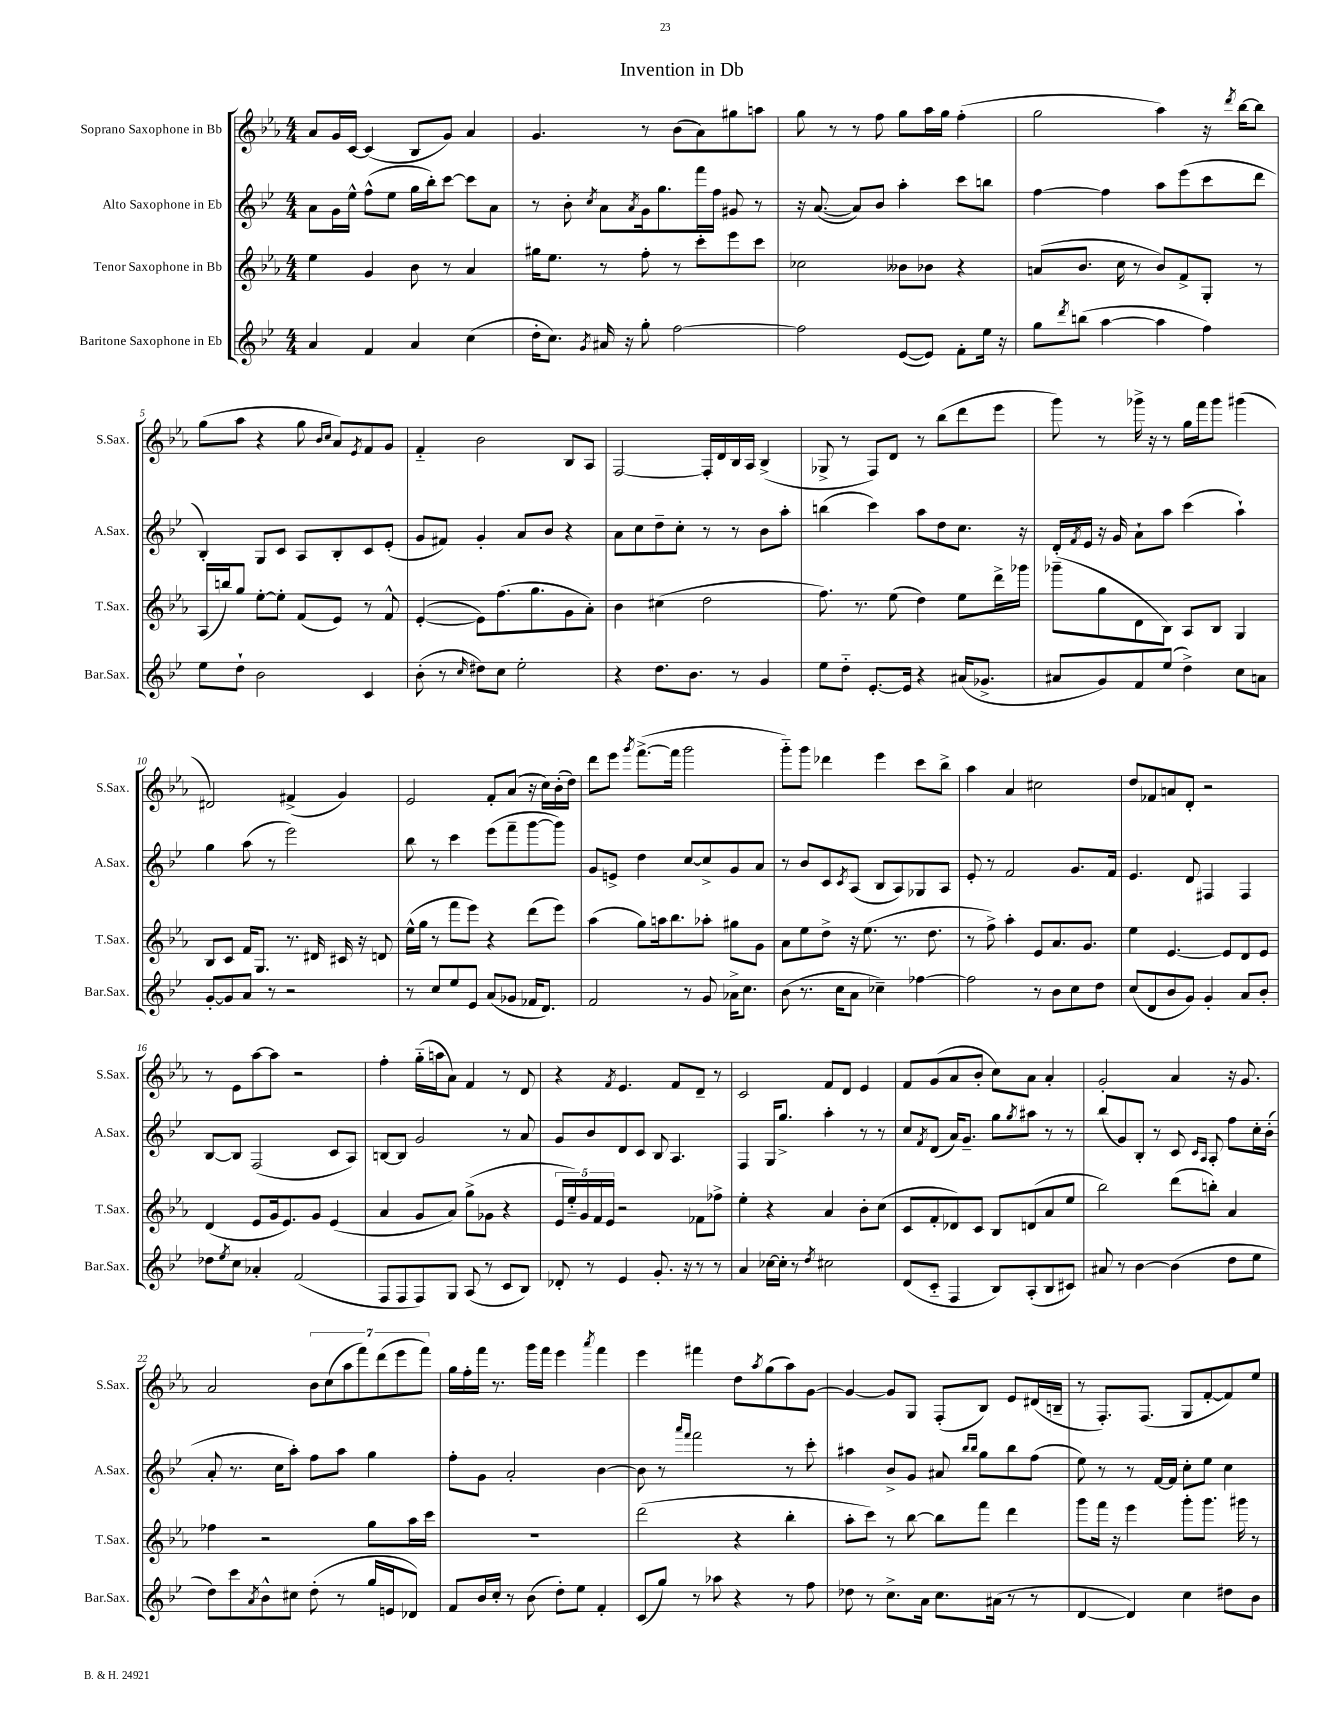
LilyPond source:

\header { title = "Invention in Db" }
<<
\new StaffGroup <<
\new Staff = "s0" \with { instrumentName = "Soprano Saxophone in Bb" shortInstrumentName = "S.Sax." } {
    \clef treble \key ees \major \numericTimeSignature \time 4/4
    aes'8 g'16 c'16~ c'4( bes8 g'8) aes'4 |
    g'4. r8 bes'8( aes'8) gis''8 a''8 |
    g''8 r8 r8 f''8 g''8 aes''16 g''16 f''4-.( |
    g''2 aes''4) r16 \acciaccatura { d'''8 } bes''16~ bes''8 |
    g''8( aes''8 r4 g''8 \grace { bes'16 c''16 } aes'8) \acciaccatura { ees'8 } f'8 g'8 |
    f'4-_ bes'2 bes8 aes8 |
    f2~ f16-. d'16 bes16 aes16 bes4->( |
    ges8-> r8 f8) d'8 r8 bes''8( d'''8 ees'''8 |
    g'''8) r8 ges'''16-> r16 r8 g''16 f'''16 ges'''8 gis'''4( |
    dis'2) fis'4->( g'4) |
    ees'2 f'8-. aes'8( r16 c''16) bes'16-.( d''16) |
    d'''8 ees'''8 \acciaccatura { g'''8 } f'''8.~->( f'''16 g'''2 |
    g'''8-_) g'''8 des'''4 ees'''4 c'''8 bes''8-> |
    aes''4 aes'4 cis''2 |
    d''8 fes'8 a'8 d'8-. r2 |
    r8 ees'8 aes''8~ aes''8 r2 |
    f''4-. g''16-_( a''16 aes'8) f'4 r8 d'8 |
    r4 \acciaccatura { f'8 } ees'4. f'8 d'8-- r8 |
    c'2 f'8 d'8 ees'4 |
    f'8 g'8( aes'8 bes'8-. c''8) aes'8 aes'4-. |
    g'2-. aes'4 r16 g'8. |
    aes'2 \tuplet 7/4 { bes'8 c''8( aes''8 f'''8) d'''8( ees'''8 f'''8) } |
    g''16 f''16-. f'''16 r8. g'''16 f'''16 ees'''4 \acciaccatura { aes'''8 } f'''4 |
    ees'''4 fis'''4 d''8 \acciaccatura { aes''8 } g''8( aes''8) g'8~ |
    g'4~ g'8 g8 f8-.( bes8) ees'8 dis'16( b16-- |
    r8 f8.-.) f8.( g8 f'8~-. f'8) ees''8 \bar "|." |
}
\new Staff = "s1" \with { instrumentName = "Alto Saxophone in Eb" shortInstrumentName = "A.Sax." } {
    \clef treble \key bes \major \numericTimeSignature \time 4/4
    a'8 g'16 ees''16-^ f''8-^( ees''8 g''16 bes''16-.) c'''8~ c'''8 a'8 |
    r8 bes'8-. \acciaccatura { c''8 } a'8 \acciaccatura { a'8 } g'16 g''8. f'''16 f''16 gis'8 r8 |
    r16 a'8.~( a'8) bes'8 a''4-. c'''8 b''8 |
    f''4~ f''4 a''8 ees'''8( c'''8 d'''8 |
    bes4-.) g8 c'8 a8 bes8-. c'8 ees'8-.( |
    g'8 fis'8) g'4-. a'8 bes'8 r4 |
    a'8 c''8 d''8-- c''8-. r8 r8 bes'8 a''8-. |
    b''4( c'''4) a''8 d''8 c''8. r16 |
    d'16-. \acciaccatura { f'8 } ees'16 r16 g'16 a'8-! a''8 c'''4( a''4-!) |
    g''4 a''8( r8 ees'''2) |
    bes''8 r8 c'''4 ees'''8( f'''8-- g'''8~ g'''8) |
    g'8 e'8-> d''4 c''8~ c''8-> g'8 a'8 |
    r8 bes'8 c'8 \acciaccatura { c'8 } a8( bes8 a8) ges8 a8 |
    ees'8-. r8 f'2 g'8. f'16 |
    ees'4. d'8 fis4 fis4 |
    bes8~ bes8 f2( c'8 a8) |
    b8~ b8 g'2 r8 a'8 |
    g'8 bes'8 d'8 c'8 bes8 a4. |
    f4 g16 g''8.-> a''4-. r8 r8 |
    c''8 \acciaccatura { f'8 } d'8( a'16) g'8.-- g''8 \acciaccatura { g''8 } ais''8 r8 r8 |
    bes''8( g'8) bes8-. r8 c'8 \grace { c'16 a16 } a8-. f''8 c''16-. bes'16-.( |
    a'8-. r8. c''16 a''8-.) f''8 a''8 g''4 |
    f''8-. g'8 a'2-. bes'4~ |
    bes'8 r8 \grace { a'''16 f'''16 } f'''2 r8 c'''8-. |
    ais''4 bes'8-> g'8 ais'8 \grace { bes''16 bes''16 } g''8 bes''8 f''8( |
    ees''8) r8 r8 f'16~ f'16 c''8-. ees''8 c''4 \bar "|." |
}
\new Staff = "s2" \with { instrumentName = "Tenor Saxophone in Bb" shortInstrumentName = "T.Sax." } {
    \clef treble \key ees \major \numericTimeSignature \time 4/4
    ees''4 g'4 bes'8 r8 aes'4 |
    gis''16 ees''8. r8 f''8-. r8 c'''8-. ees'''8 c'''8 |
    ces''2 beses'8 bes'8 r4 |
    a'8( bes'8. c''16 r8 bes'8) f'8-> g8-. r8 |
    aes16( b''16) g''8 ees''8~-. ees''8-. f'8( ees'8) r8 f'8-^ |
    ees'4~-.( ees'8) f''8.( g''8. g'8 aes'8-.) |
    bes'4 cis''4( d''2 |
    f''8.) r8. ees''8( d''4) ees''8 d'''16-> ges'''16 |
    ges'''8--( g''8 d'8 bes8) aes8 bes8 g4 |
    bes8 c'8 f'16 g8. r8. dis'16 cis'16 r16 d'8 |
    ees''16-^( g''16 r8 f'''8 ees'''8) r4 d'''8( ees'''8) |
    aes''4( g''8) a''16 bes''8. aes''8-. gis''8 g'8 |
    aes'8 ees''8 d''8-> r16 ees''8.( r8. d''8. |
    r8 f''8->) aes''4-. ees'8 aes'8. g'8. |
    ees''4 ees'4.~ ees'8 d'8 ees'8 |
    d'4( ees'8 g'16 ees'8.) g'8 ees'4( |
    aes'4 g'8 aes'8) g''8->( ges'8 r4 |
    \tuplet 5/4 { ees'16 ees''16-_) g'16 f'16 ees'16 } r2 fes'8 fes''8-> |
    ees''4-. r4 aes'4 bes'8-. c''8( |
    c'8 f'8-. des'8) c'8 bes8 d'8( aes'8 ees''8 |
    bes''2) d'''8( b''8-.) aes'4 |
    fes''4 r2 g''8 aes''16 c'''16 |
    R1 |
    d'''2( r4 bes''4-. |
    aes''8-. c'''8) r8 bes''8~ bes''8 f'''8 d'''4 |
    g'''8 f'''16 r16 ees'''4 g'''8-. g'''8. gis'''16 r8 \bar "|." |
}
\new Staff = "s3" \with { instrumentName = "Baritone Saxophone in Eb" shortInstrumentName = "Bar.Sax." } {
    \clef treble \key bes \major \numericTimeSignature \time 4/4
    a'4 f'4 a'4 c''4( |
    d''16-. c''8.) \acciaccatura { g'8 } ais'16 r16 g''8-. f''2~ |
    f''2 ees'8~( ees'8) f'8-. ees''16 r16 |
    g''8 \acciaccatura { d'''8 } b''8( a''4~ a''4 f''4) |
    ees''8 d''8-! bes'2 c'4 |
    bes'8-.( r8 \grace { c''16 } dis''8) c''8 ees''2-. |
    r4 d''8. bes'8. r8 g'4 |
    ees''8 d''8-_ ees'8.~-. ees'16 r4 ais'16( ges'8.-> |
    ais'8 g'8) f'8 ees''8( d''4->) c''8 a'8 |
    g'8~-. g'8 a'8 r8 r2 |
    r8 c''8 ees''8 ees'8 a'8( ges'8 fes'16 d'8.) |
    f'2 r8 g'8 aes'16-> c''8. |
    bes'8( r8. c''16 a'8 ces''4--) fes''4~ |
    fes''2 r8 bes'8 c''8 d''8 |
    c''8( d'8 bes'8 g'8) g'4-. a'8 bes'8-. |
    des''8 \acciaccatura { ees''8 } c''8 aes'4-. f'2( |
    f8 f8 f8) g8 a8( r8 c'8 bes8) |
    des'8-. r8 ees'4 g'8.-. r16 r8 r8 |
    a'4 ces''16~ ces''16-. r8 \acciaccatura { d''8 } cis''2 |
    d'8( c'8-_ f4 bes8) a8-.( bes8 cis'8) |
    ais'8 r8 bes'4~ bes'4( d''8 ees''8 |
    d''8) c'''8 \acciaccatura { a'8 } bes'8-^ cis''8 d''8-.( r8 g''16 e'16 des'8) |
    f'8 bes'16 c''16-. r8 bes'8( d''8-.) ees''8 f'4-. |
    c'8( g''8) r8 aes''8 r4 r8 f''8 |
    des''8 r8 c''8.-> a'16 c''8. ais'16( r8 r8 |
    d'4~ d'4) c''4 dis''8 bes'8 \bar "|." |
}
>>
>>
